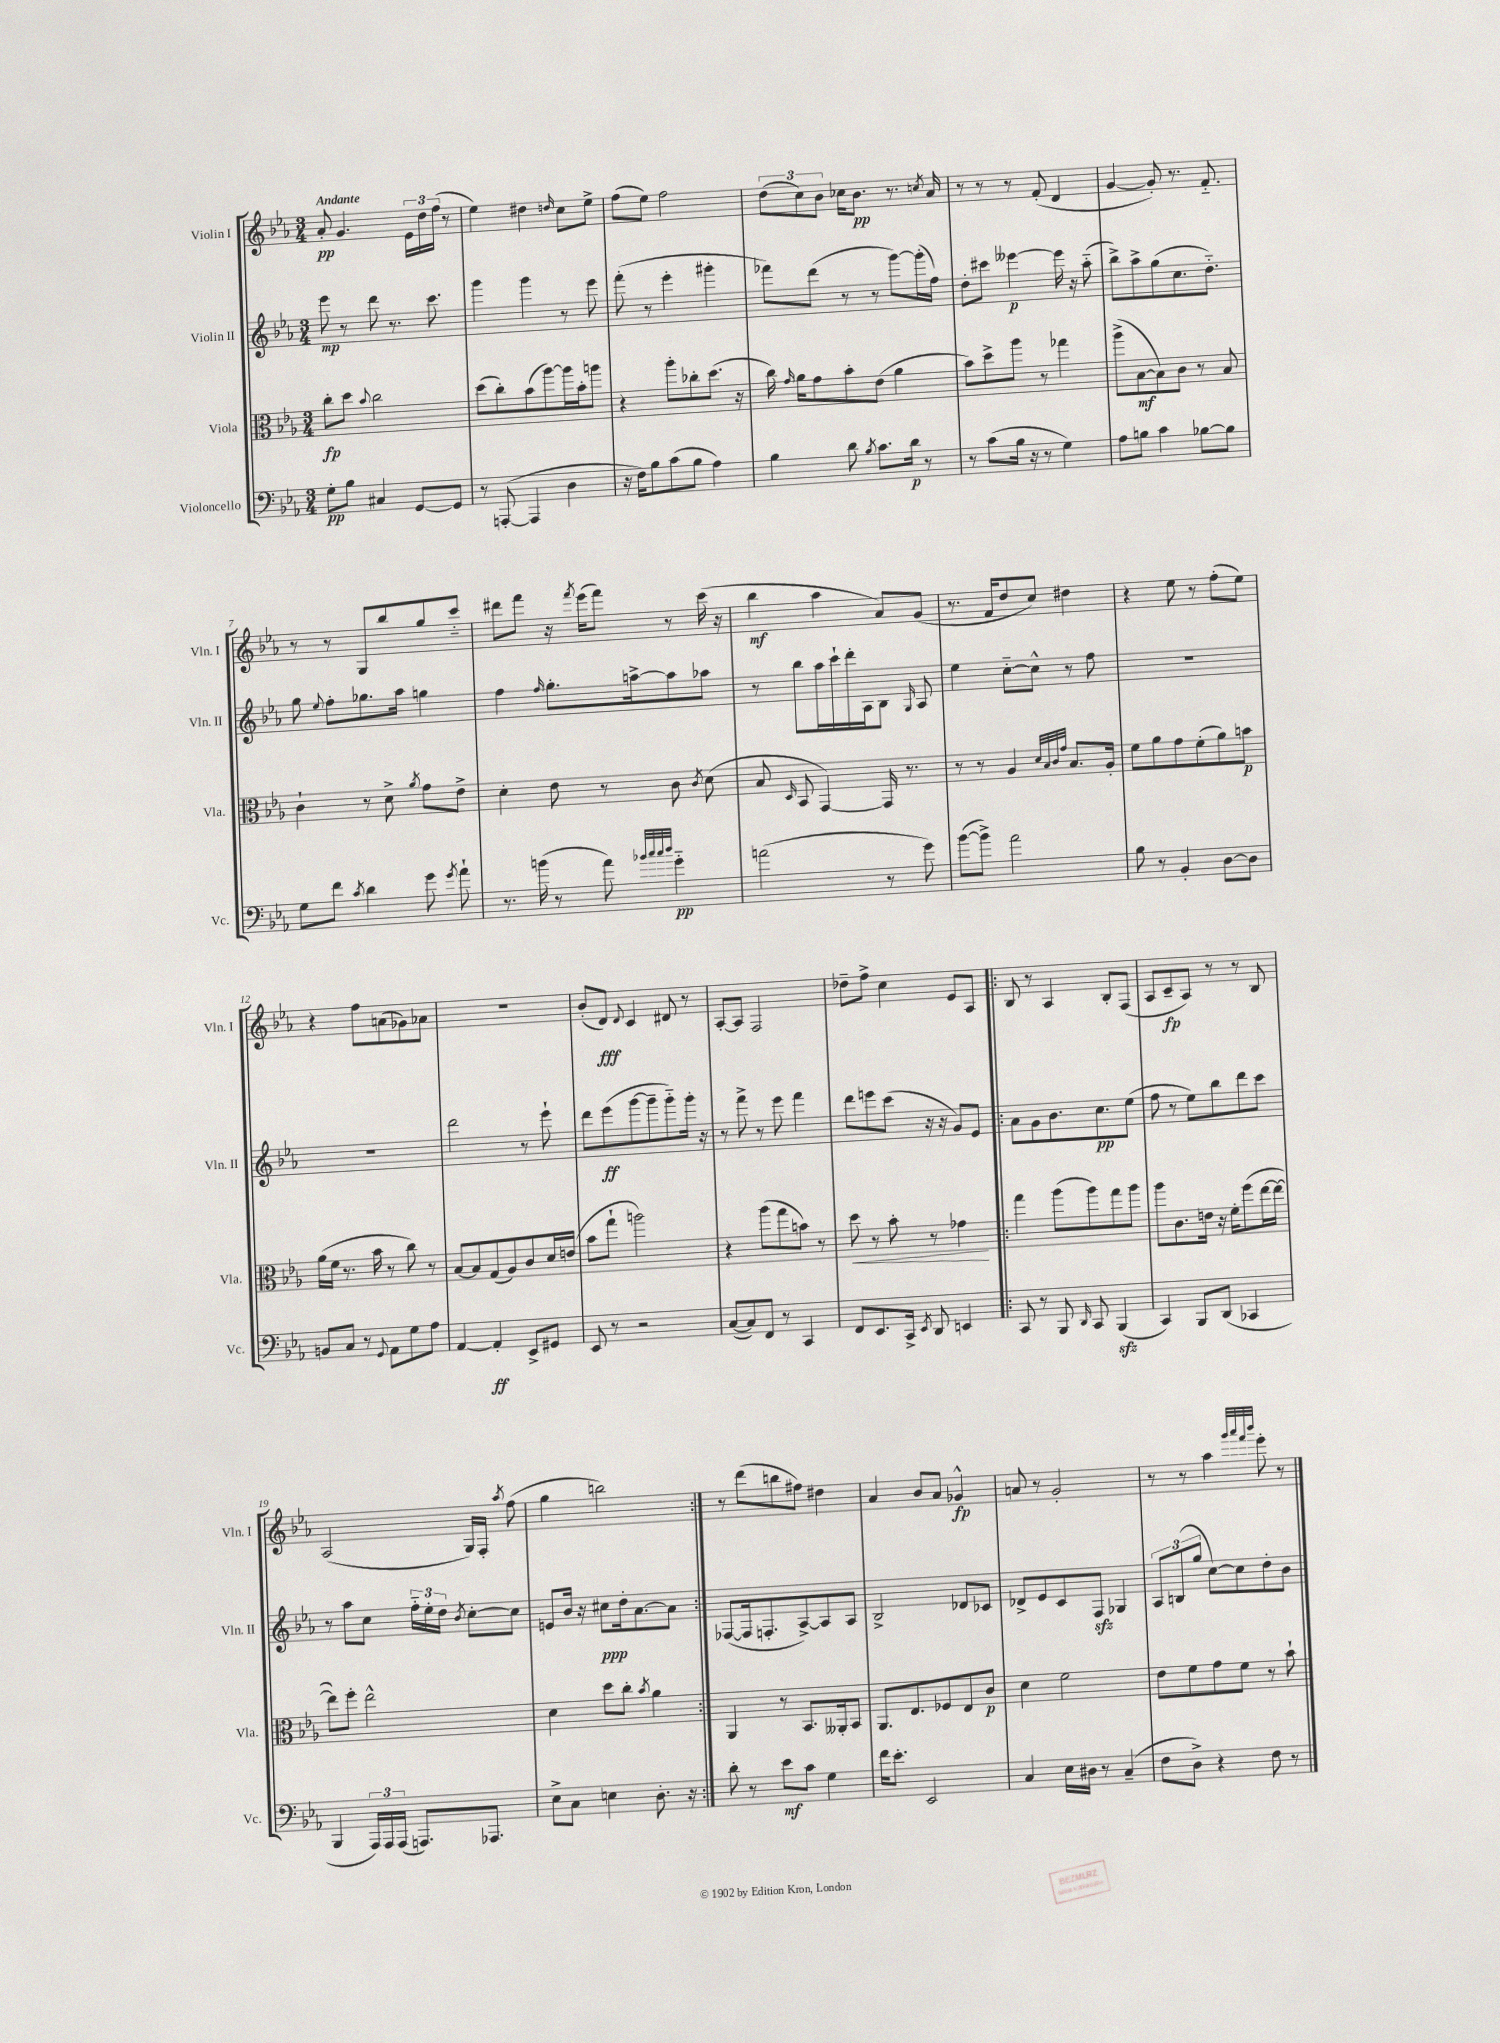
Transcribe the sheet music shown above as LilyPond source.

<<
\new StaffGroup <<
\new Staff = "s0" \with { instrumentName = "Violin I" shortInstrumentName = "Vln. I" } {
    \clef treble \key ees \major \numericTimeSignature \time 3/4 \tempo "Andante"
    \autoBeamOff aes'8-.\pp g'4. \tuplet 3/2 { ees'16[ d''16 f''16]( } r8 |
    ees''4) dis''4 \grace { d''16 } c''8[ ees''8]-> |
    f''8[( ees''8]) f''2 |
    \tuplet 3/2 { d''8[( c''8) bes'8] } ces''16[ bes'8.]\pp r8. \acciaccatura { c''8 } aes'16 |
    r8 r8 r8 f'8-.( d'4 |
    g'4~ g'8-.) r8. f'8.-_ |
    r8 r8 g8[ bes''8 g''8 c'''8]-_ |
    dis'''8[ f'''8] r16 \acciaccatura { f'''8 } ees'''16[( f'''8]) r8 c'''16( r16 |
    bes''4\mf aes''4 aes'8[) g'8]( |
    r8. f'16[ d''8 c''8]) dis''4 |
    r4 ees''8 r8 f''8[-.( ees''8]) |
    r4 f''8[ a'8( ges'8) aes'8] |
    R2. |
    bes'8[-.( d'8]\fff) \appoggiatura { d'8 } c'4 dis'8 r8 |
    aes8[~-. aes8] f2 |
    des''8[-- f''8]-> c''4 ees'8[ aes8] |
    \repeat volta 2 { bes8 r8 aes4 bes8[-. f8]( |
    aes8[ c'8--\fp aes8]) r8 r8 bes8 |
    aes2( g16[) f16]-. \acciaccatura { aes''8 } f''8( |
    g''4 b''2) | }
    r8 d'''8[( b''8 fis''8]) dis''4 |
    aes'4 bes'8[ aes'8] ges'4-^\fp |
    a'8 r8 g'2-. |
    r8 r8 aes''4 \grace { g'''32[ aes'''32 f'''32 bes'''32] } ees'''8-. r8 \bar "|." |
}
\new Staff = "s1" \with { instrumentName = "Violin II" shortInstrumentName = "Vln. II" } {
    \clef treble \key ees \major \numericTimeSignature \time 3/4
    \autoBeamOff ees'''8\mp r8 d'''8 r8. c'''8. |
    g'''4 g'''4 r8 ees'''8 |
    f'''8-.( r8 ees'''4-. gis'''4-. |
    fes'''8[) d'''8]( r8 r8 g'''8[~) g'''16-.( f''16]) |
    d''8[-. cis'''8] eeses'''4~\p eeses'''16 r16 aes''8-_( |
    bes''8[->) aes''8-> g''8( c''8. d''8.]-_) |
    g''8 \appoggiatura { ees''8 } f''8[-. ges''8. aes''16] g''4 |
    f''4 \grace { f''16 } g''8.[-. a''16~-> a''8 aes''8] |
    r8 bes''8[ aes''16 c'''16-! d'''16-. aes16 bes8] \grace { g16 } aes8 |
    ees''4 c''8[~-_ c''8]-^ r8 f''8 |
    R2. |
    R2. |
    d'''2 r8 ees'''8-! |
    d'''8[ ees'''8\ff( g'''8~ g'''8-- g'''8-_) g'''16]-. r16 |
    r8 f'''8-> r8 ees'''8 f'''4 |
    d'''8[ e'''8 c'''8]( r16 r16 g'8[) ees'8] |
    \repeat volta 2 { aes'8[ g'8 bes'8. c''8.\pp ees''8]( |
    f''8 r8 ees''8[) bes''8 d'''8 c'''8] |
    r8 aes''8[ c''8] \tuplet 3/2 { f''16[-_ ees''16-. d''16] } \acciaccatura { bes'8 } c''8[~-. c''8] |
    e'8[ bes'16] r16 cis''8[\ppp d''16-. aes'8.~ aes'8] | }
    fes8[~( fes16 f8.-. aes8~->) aes8 aes8] |
    bes2-> des'8[ ces'8] |
    des'8[-> ees'8 c'8 f8]\sfz ges4 |
    \tuplet 3/2 { aes8[ b8( g''8] } c''8[~) c''8 d''8-. bes'8] \bar "|." |
}
\new Staff = "s2" \with { instrumentName = "Viola" shortInstrumentName = "Vla." } {
    \clef alto \key ees \major \numericTimeSignature \time 3/4
    \autoBeamOff c''8[-.\fp d''8] \appoggiatura { bes'8 } c''2 |
    d''8[( c''8-.) bes'8( aes''8~) aes''16 bes'16-. a''8] |
    r4 aes''8[-. ces''8-. d''8.]( r16 |
    c''16) \grace { g'16 } aes'16[ g'8 bes'8-. ees'8]( aes'4 |
    bes'8[) d''8-> aes''8] r8 ges''4 |
    aes''8[->( bes8~\mf bes8) c'8] r8 bes8 |
    c'4-! r8 d'8-> \acciaccatura { aes'8 } g'8[ ees'8]-> |
    d'4-. ees'8 r8 c'8 \acciaccatura { c'8 } d'8( |
    bes8 \grace { d16 } bes,8 g,4~) g,16 r8. |
    r8 r8 aes4 \grace { d'32[ bes32 c'32 g'32] } bes8.[ aes16]-. |
    f'8[ aes'8 g'8 f'8-.( aes'8) b'8]\p |
    aes'16[( f'16] r8. bes'16 r8 c''8) r8 |
    bes8[~ bes8 g8( aes8) c'8 d'16 e'16]( |
    bes'8[ g''8]-! a''2) |
    r4 aes''8[( g''8 b'8]) r8 |
    d''8\< r8 bes'8-. r8 ges'4\! |
    \repeat volta 2 { g''4 aes''8[( aes''8) g''8 aes''8] |
    aes''8[ c'8. e'16] r16 f'16[-. f''8( ees''16~ ees''16]~ |
    ees''8[) f''8]-. ees''2-^ |
    d'4 d''8[ c''8]-. \acciaccatura { bes'8 } aes'4 | }
    aes,4 r8 bes,8.[ aeses,16-. bes,8] |
    aes,8.[ ees8. fes8 ees8 c'8]\p |
    d'4 f'2 |
    ees'8[ f'8 g'8 f'8] r8 bes'8-! \bar "|." |
}
\new Staff = "s3" \with { instrumentName = "Violoncello" shortInstrumentName = "Vc." } {
    \clef bass \key ees \major \numericTimeSignature \time 3/4
    \autoBeamOff g8[-.\pp bes8] cis4 g,8[~ g,8] |
    r8 a,,8~-.( a,,4 d4 |
    r16 f16[) bes8 c'8( bes8] aes4) |
    bes4 d'8 \acciaccatura { bes8 } c'8.[ d'16]\p r8 |
    r8 c'8[( bes16] r16 r8 g4) |
    aes8[ b8] c'4 bes8[~ bes8] |
    g8[ f'8] \acciaccatura { c'8 } d'4 g'8 \acciaccatura { g'8 } aes'8-! |
    r8. b'16( r8 aes'8) \grace { bes'32[ c''32 c''32 d''32] } g'4-_\pp |
    a'2( r8 g'8) |
    bes'8[~( bes'8]->) aes'2 |
    bes8 r8 bes,4-. d8[~ d8] |
    b,8[ c8] r8 \appoggiatura { g,8 } aes,8[ g8 aes8] |
    aes,4~ aes,4-.\ff ees,8[-> gis,8] |
    ees,8 r8 r2 |
    c8[~( c8) f,8] r8 c,4 |
    f,8[ ees,8. c,16]-> \acciaccatura { ees,8 } d,8 e,4 |
    \repeat volta 2 { c,8 r8 bes,,8 \grace { d,16 } c,8 bes,,4\sfz( |
    c,4) bes,,8[ d,8]( ces,4 |
    bes,,4 \tuplet 3/2 { aes,,16[) aes,,16 aes,,16]( } a,,8.[) aes,,8.] |
    ees8[-> c8] e4 d8.-. r16 | }
    d'8-. r8 ees'8[\mf c'8] g4 |
    f'16[ ees'8.]-. ees,2 |
    c4 ees16[ dis16] r8 c4--( |
    f8[ d8]->) r4 f8 r8 \bar "|." |
}
>>
>>
